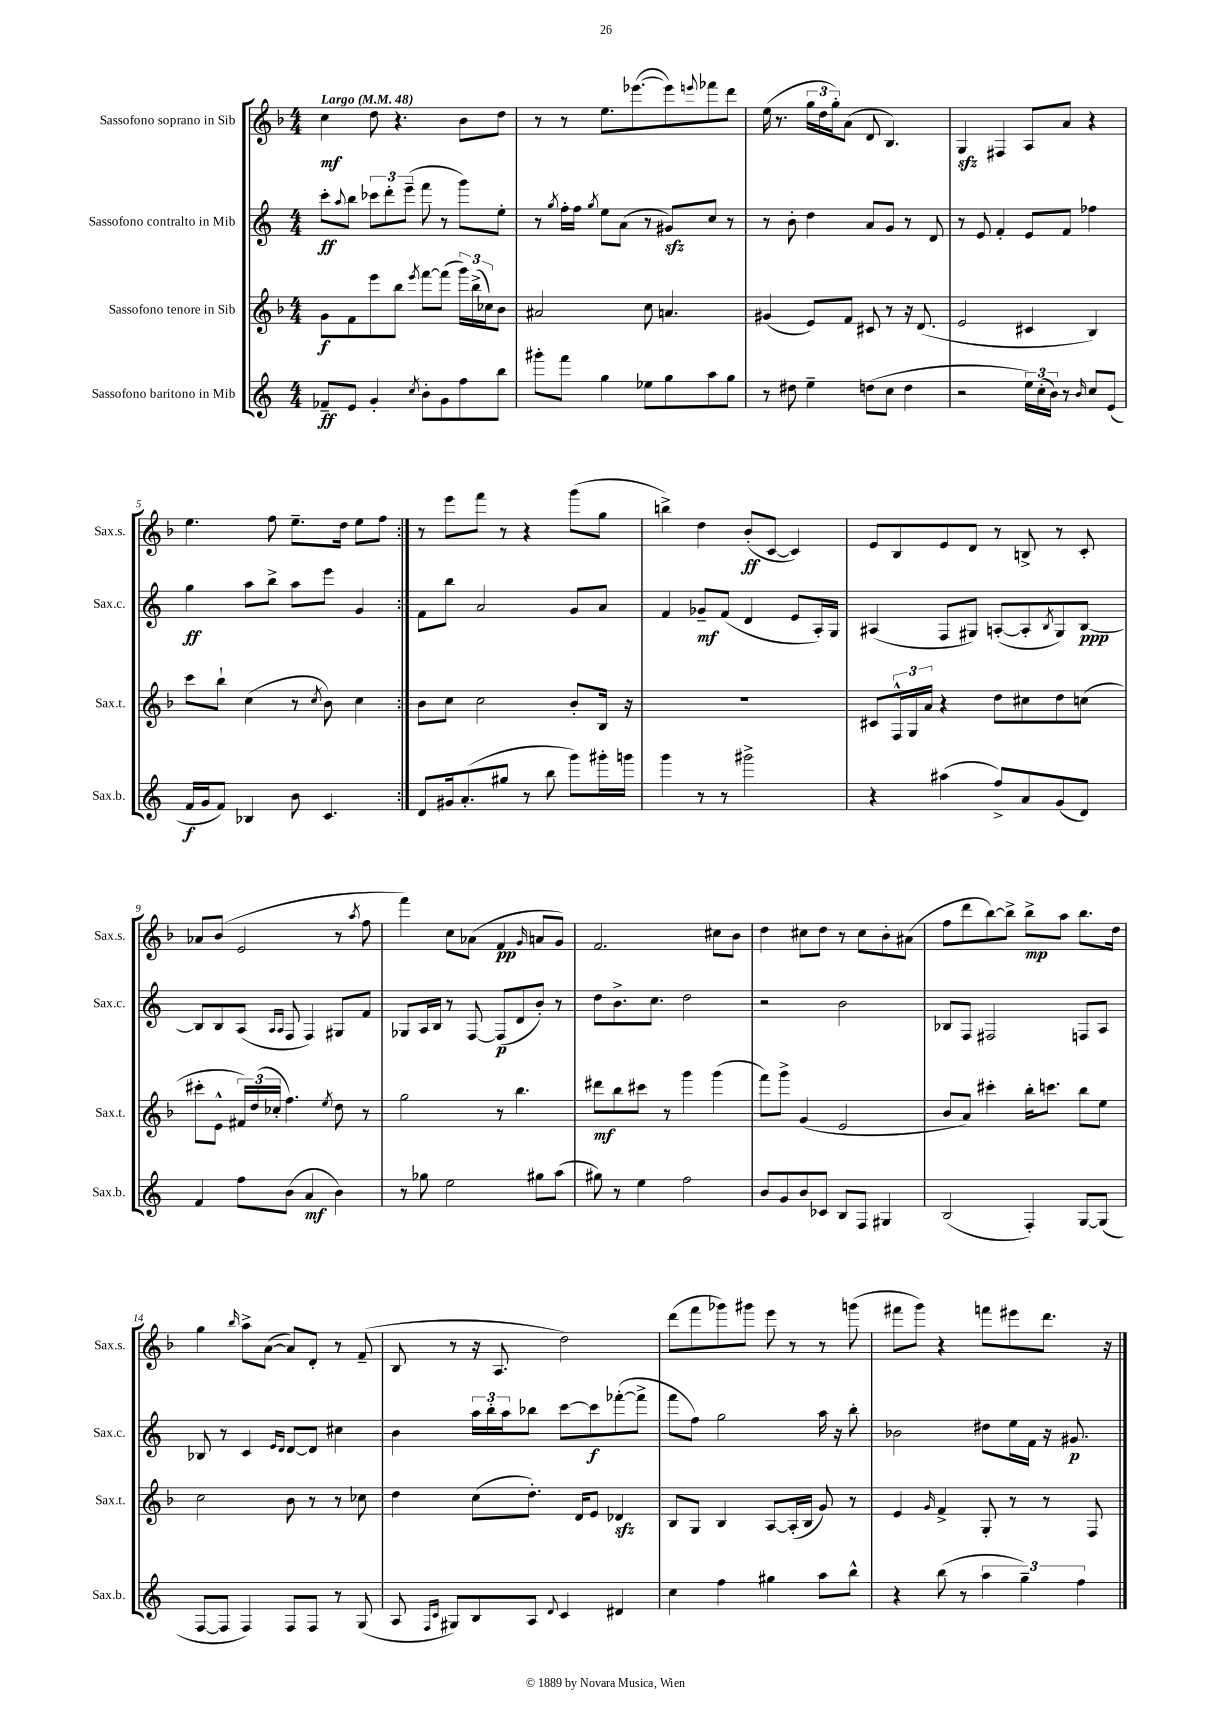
<<
\new StaffGroup <<
\new Staff = "s0" \with { instrumentName = "Sassofono soprano in Sib" shortInstrumentName = "Sax.s." } {
    \clef treble \key f \major \numericTimeSignature \time 4/4 \tempo "Largo" 4 = 48
    \repeat volta 2 { c''4\mf d''8 r4. bes'8 d''8 |
    r8 r8 e''8. ees'''8.~( ees'''8) \appoggiatura { e'''8 } fes'''8 d'''8 |
    e''16( r8. \tuplet 3/2 { g''16 d''16 g''16-.) } a'8( d'8 bes4.) |
    g4\sfz fis4 a8 a'8 r4 |
    e''4. f''8 e''8.-- d''16 e''8 f''8 | }
    r8 e'''8 f'''8 r8 r4 g'''8( g''8 |
    b''4->) d''4 bes'8-.\ff( c'8~ c'4) |
    e'8 bes8 e'8 d'8 r8 b8-> r8 c'8-. |
    aes'8 bes'8( e'2 r8 \acciaccatura { a''8 } f''8 |
    f'''4) c''8 aes'8( f'4\pp \grace { g'16 } a'8 g'8) |
    f'2. cis''8 bes'8 |
    d''4 cis''8 d''8 r8 cis''8 bes'8-. ais'8( |
    f''8 d'''8 bes''8~) bes''8-> bes''8->\mp a''8 bes''8. d''16 |
    g''4 \grace { bes''16 } a''8-> a'8~( a'8) d'8-. r8 f'8--( |
    bes8 r8 r16 a8. d''2) |
    d'''8( f'''8 ges'''8) gis'''8 e'''8 r8 r8 g'''8( |
    fis'''8 g'''8) r4 f'''8 eis'''8 d'''8. r16 \bar "|." |
}
\new Staff = "s1" \with { instrumentName = "Sassofono contralto in Mib" shortInstrumentName = "Sax.c." } {
    \clef treble \key c \major \numericTimeSignature \time 4/4
    \repeat volta 2 { c'''8-.\ff \appoggiatura { a''8 } b''8 \tuplet 3/2 { ces'''8 d'''8-. e'''8--( } f'''8 r8 g'''8) e''8-. |
    r8 \acciaccatura { g''8 } f''16-. f''16 \acciaccatura { g''8 } e''8 a'8( r8 gis'8\sfz) c''8 r8 |
    r8 b'8-. d''4 a'8 g'8 r8 d'8 |
    r8 e'8 f'4-. e'8 f'8 fes''4 |
    g''4\ff a''8 b''8-> a''8 e'''8 g'4 | }
    f'8 b''8 a'2 g'8 a'8 |
    f'4 ges'8--\mf f'8( d'4 e'8 a16-.) g16 |
    ais4( f8 gis8) a8~-.( a8-. \acciaccatura { b8 } gis8) b8~\ppp |
    b8 b8 a8( \grace { a16 a16 } f8 f4) gis8 f'8 |
    ges8 a16 b16 r8 f8~ f8\p( d'8 b'8-.) r8 |
    d''8 b'8.-> c''8. d''2 |
    r2 b'2 |
    bes8 f8 fis2 f8 a8 |
    bes8 r8 c'4 \grace { e'16 d'16 } d'8~ d'8 cis''4 |
    b'4 \tuplet 3/2 { a''16 b''16-. a''16 } bes''8 c'''8~ c'''8\f fes'''8~-.( fes'''8-> |
    f'''8 f''8) g''2 a''16 r16 b''8-. |
    bes'2 dis''8 e''16 f'16 r16 gis'8.\p \bar "|." |
}
\new Staff = "s2" \with { instrumentName = "Sassofono tenore in Sib" shortInstrumentName = "Sax.t." } {
    \clef treble \key f \major \numericTimeSignature \time 4/4
    \repeat volta 2 { g'8\f f'8 e'''8 bes''8 \acciaccatura { e'''8 } f'''8~ f'''8( \tuplet 3/2 { g'''16) bes''16->( ces''16) } bes'8 |
    ais'2 c''8 a'4. |
    gis'4( e'8) f'8 cis'8 r8 r16 d'8.( |
    e'2 cis'4 bes4) |
    c'''8 bes''8-! c''4( r8 \acciaccatura { c''8 } bes'8) c''4 | }
    bes'8 c''8 c''2 bes'8-. bes16 r16 |
    R1 |
    cis'8 \tuplet 3/2 { f16-^ g16 a'16 } r4 d''8 cis''8 d''8 c''8( |
    cis'''8-. e'8-^ \tuplet 3/2 { fis'16) d''16( ces''16-. } f''4.) \acciaccatura { e''8 } d''8 r8 |
    g''2 r8 bes''4. |
    dis'''8\mf bes''8 cis'''8 r8 g'''4 g'''4( |
    f'''8) g'''8-> g'4( e'2 |
    bes'8 a'8) cis'''4-. bes''16-. c'''8. bes''8 e''8 |
    c''2 bes'8 r8 r8 ces''8 |
    d''4 c''8( d''8.-.) d'16 e'8 des'4\sfz |
    bes8 g8 bes4 a8~ a16-.( bes16 g'8) r8 |
    e'4 \grace { g'16 } f'4-> g8-. r8 r8 f8 \bar "|." |
}
\new Staff = "s3" \with { instrumentName = "Sassofono baritono in Mib" shortInstrumentName = "Sax.b." } {
    \clef treble \key c \major \numericTimeSignature \time 4/4
    \repeat volta 2 { fes'8--\ff e'8 g'4-. \acciaccatura { c''8 } b'8-. g'8 f''8 b''8 |
    gis'''8-. f'''8 g''4 ees''8 g''8 a''8 g''8 |
    r8 dis''8 e''4-- d''8( c''8 d''4 |
    r2 \tuplet 3/2 { e''16) c''16-.( b'16) } r8 \grace { b'16 } c''8 e'8( |
    f'16\f g'16 f'8) bes4 b'8 c'4. | }
    d'8 gis'16 a'8.-.( gis''8 r8 b''8 g'''8) gis'''16-. g'''16 |
    g'''4 r8 r8 gis'''2-> |
    r4 ais''4( f''8->) a'8 g'8( d'8) |
    f'4 f''8 b'8( a'4\mf b'4) |
    r8 ges''8 e''2 gis''8 a''8( |
    gis''8) r8 e''4 f''2 |
    b'8 g'8 b'8 ces'8 b8 f8 gis4 |
    b2( f4-.) g8~ g8( |
    f8~ f8 f4) f8 f8 r8 g8( |
    a8 \grace { f16 c'16 } gis8) b8 a8 \appoggiatura { d'8 } c'4 dis'4 |
    c''4 f''4 gis''4 a''8 b''8-^ |
    r4 b''8( r8 \tuplet 3/2 { a''4 g''4--) f''4 } \bar "|." |
}
>>
>>
